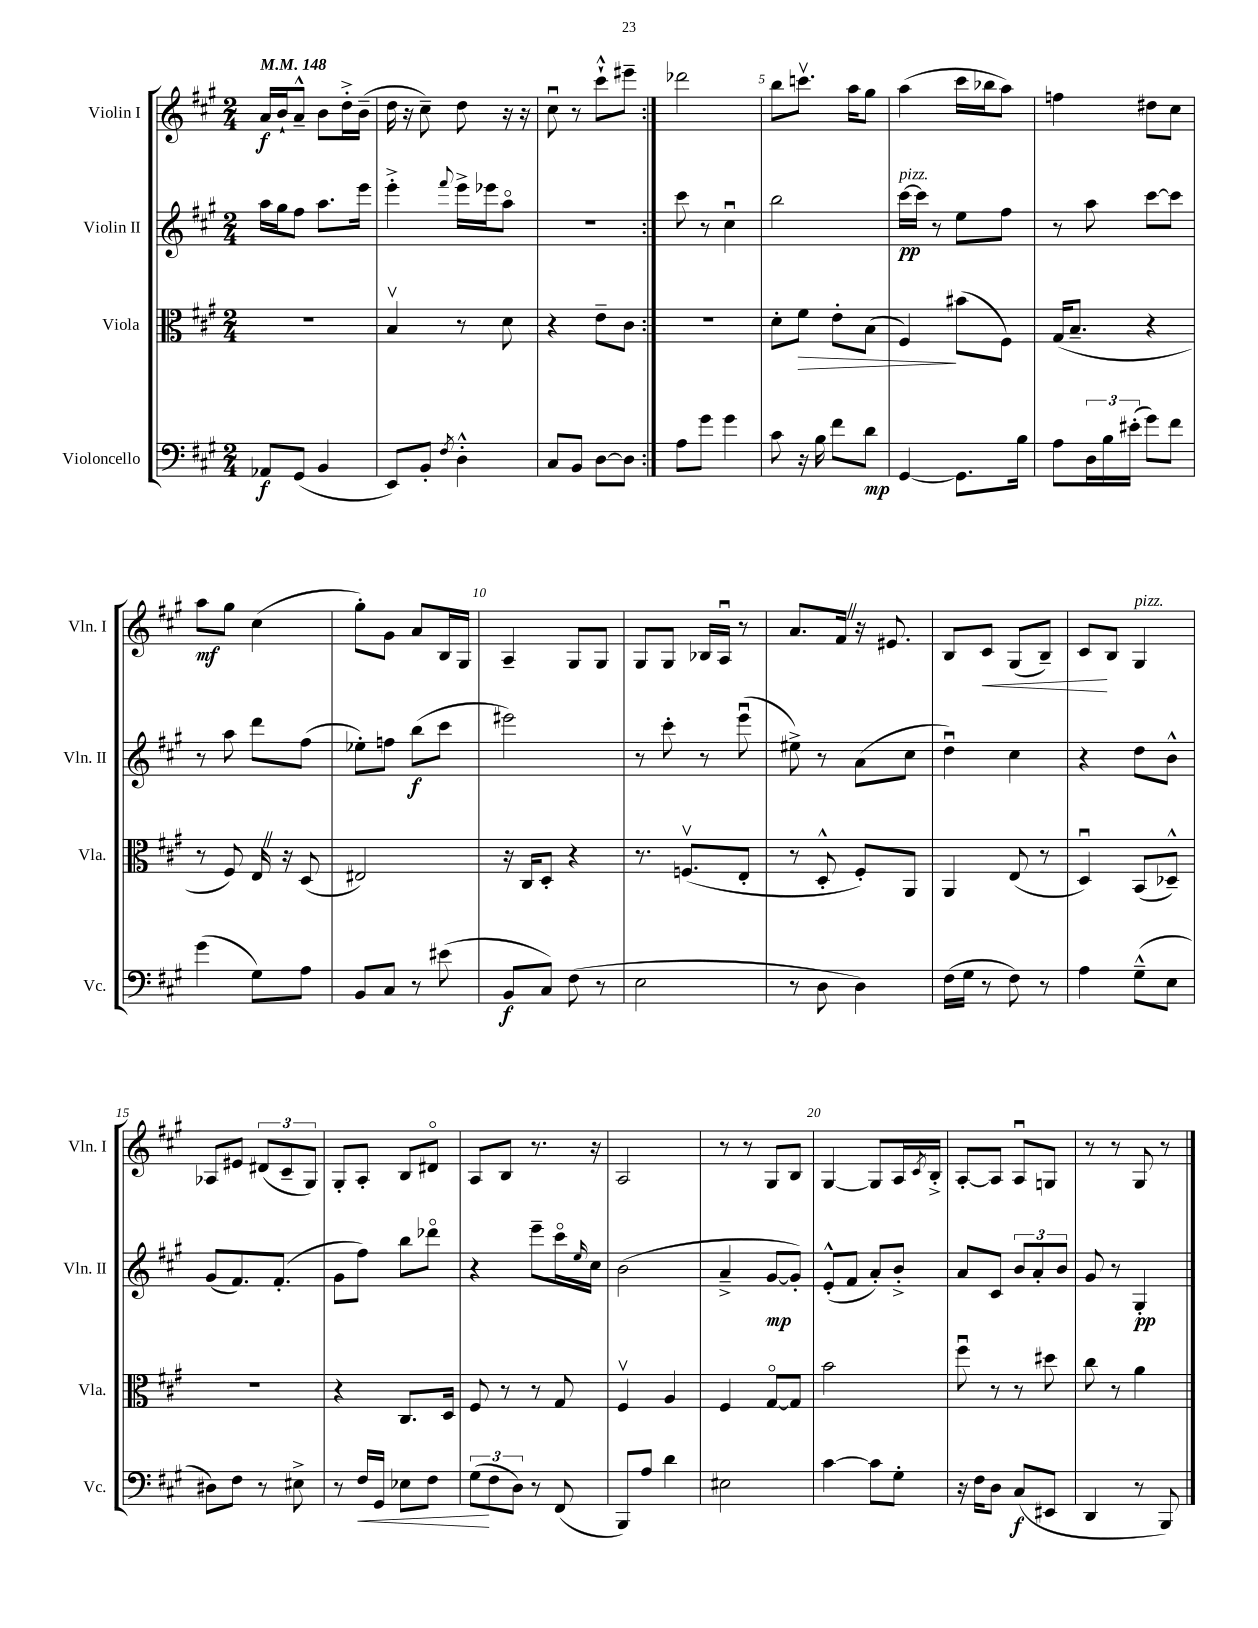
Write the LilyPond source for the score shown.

<<
\new StaffGroup <<
\new Staff = "s0" \with { instrumentName = "Violin I" shortInstrumentName = "Vln. I" } {
    \clef treble \key a \major \numericTimeSignature \time 2/4 \tempo 4 = 148
    \repeat volta 2 { a'16\f b'16-! a'8---^ b'8 d''16-.-> b'16--( |
    d''16 r16 cis''8--) d''8 r16 r16 |
    cis''8\downbow r8 cis'''8-!-^ eis'''8-- | }
    des'''2 |
    b''8 c'''8.\upbow a''16 gis''8 |
    a''4( cis'''16 bes''16 a''8) |
    f''4 dis''8 cis''8 |
    a''8\mf gis''8 cis''4( |
    gis''8-.) gis'8 a'8 b16 gis16 |
    a4-- gis8 gis8 |
    gis8 gis8 bes16 a16\downbow r8 |
    a'8. fis'16 \once \override BreathingSign.text = \markup { \musicglyph "scripts.caesura.straight" } \breathe r16 eis'8. |
    b8 cis'8\< gis8( b8--) |
    cis'8\! b8 gis4^\markup { \italic "pizz." } |
    aes8 eis'8 \tuplet 3/2 { dis'8( cis'8-- gis8) } |
    gis8-. a8-. b8 dis'8\flageolet |
    a8 b8 r8. r16 |
    a2 |
    r8 r8 gis8 b8 |
    gis4~ gis8 a16 \acciaccatura { cis'8 } b16-.-> |
    a8~-. a8 a8\downbow g8 |
    r8 r8 gis8 r8 \bar "|." |
}
\new Staff = "s1" \with { instrumentName = "Violin II" shortInstrumentName = "Vln. II" } {
    \clef treble \key a \major \numericTimeSignature \time 2/4
    \repeat volta 2 { a''16 gis''16 fis''8 a''8. e'''16 |
    e'''4-.-> \appoggiatura { fis'''8 } e'''16-> ees'''16 a''8\flageolet |
    r2 | }
    cis'''8 r8 cis''4\downbow |
    b''2 |
    cis'''16~\pp^\markup { \italic "pizz." } cis'''16 r8 e''8 fis''8 |
    r8 a''8 cis'''8~ cis'''8 |
    r8 a''8 d'''8 fis''8( |
    ees''8-.) f''8 b''8\f( cis'''8 |
    eis'''2) |
    r8 cis'''8-. r8 e'''8\downbow( |
    eis''8->) r8 a'8( cis''8 |
    d''4\downbow) cis''4 |
    r4 d''8 b'8-^ |
    gis'8( fis'8.) fis'8.-.( |
    gis'8 fis''8) b''8 des'''8\flageolet |
    r4 e'''8-- cis'''16\flageolet \grace { e''16 } cis''16 |
    b'2( |
    a'4---> gis'8~\mp gis'8-.) |
    e'8-.-^( fis'8 a'8-.) b'8-.-> |
    a'8 cis'8 \tuplet 3/2 { b'8 a'8-. b'8 } |
    gis'8 r8 gis4-.\pp \bar "|." |
}
\new Staff = "s2" \with { instrumentName = "Viola" shortInstrumentName = "Vla." } {
    \clef alto \key a \major \numericTimeSignature \time 2/4
    \repeat volta 2 { r2 |
    b4\upbow r8 d'8 |
    r4 e'8-- cis'8 | }
    r2 |
    d'8-. fis'8\> e'8-. b8( |
    fis4\!) bis'8( fis8) |
    gis16( b8.-- r4 |
    r8 fis8) e16 \once \override BreathingSign.text = \markup { \musicglyph "scripts.caesura.straight" } \breathe r16 d8( |
    eis2) |
    r16 cis16 d8-. r4 |
    r8. f8.\upbow( e8-. |
    r8 d8-.-^ fis8-.) a,8 |
    a,4 e8( r8 |
    d4\downbow) b,8( des8---^) |
    R2 |
    r4 cis8. d16 |
    fis8 r8 r8 gis8 |
    fis4\upbow a4 |
    fis4 gis8~\flageolet gis8 |
    b'2 |
    fis''8\downbow r8 r8 dis''8 |
    cis''8 r8 a'4 \bar "|." |
}
\new Staff = "s3" \with { instrumentName = "Violoncello" shortInstrumentName = "Vc." } {
    \clef bass \key a \major \numericTimeSignature \time 2/4
    \repeat volta 2 { aes,8\f gis,8( b,4 |
    e,8) b,8-. \acciaccatura { fis8 } d4-.-^ |
    cis8 b,8 d8~ d8 | }
    a8 gis'8 gis'4 |
    cis'8 r16 b16 fis'8 d'8\mp |
    gis,4~ gis,8. b16 |
    a8 \tuplet 3/2 { d16 b16 eis'16-.( } gis'8) fis'8 |
    gis'4( gis8) a8 |
    b,8 cis8 r8 eis'8( |
    b,8\f cis8) fis8( r8 |
    e2 |
    r8 d8 d4) |
    fis16( gis16 r8 fis8) r8 |
    a4 gis8---^( e8 |
    dis8) fis8 r8 eis8-> |
    r8 fis16\< gis,16 ees8 fis8 |
    \tuplet 3/2 { gis8\!( fis8 d8) } r8 fis,8( |
    b,,8) a8 d'4 |
    eis2 |
    cis'4~ cis'8 gis8-. |
    r16 fis16 d8 cis8\f( eis,8 |
    d,4 r8 b,,8) \bar "|." |
}
>>
>>
\layout { \context { \Score \override BarNumber.break-visibility = ##(#f #t #t) barNumberVisibility = #(every-nth-bar-number-visible 5) } }
